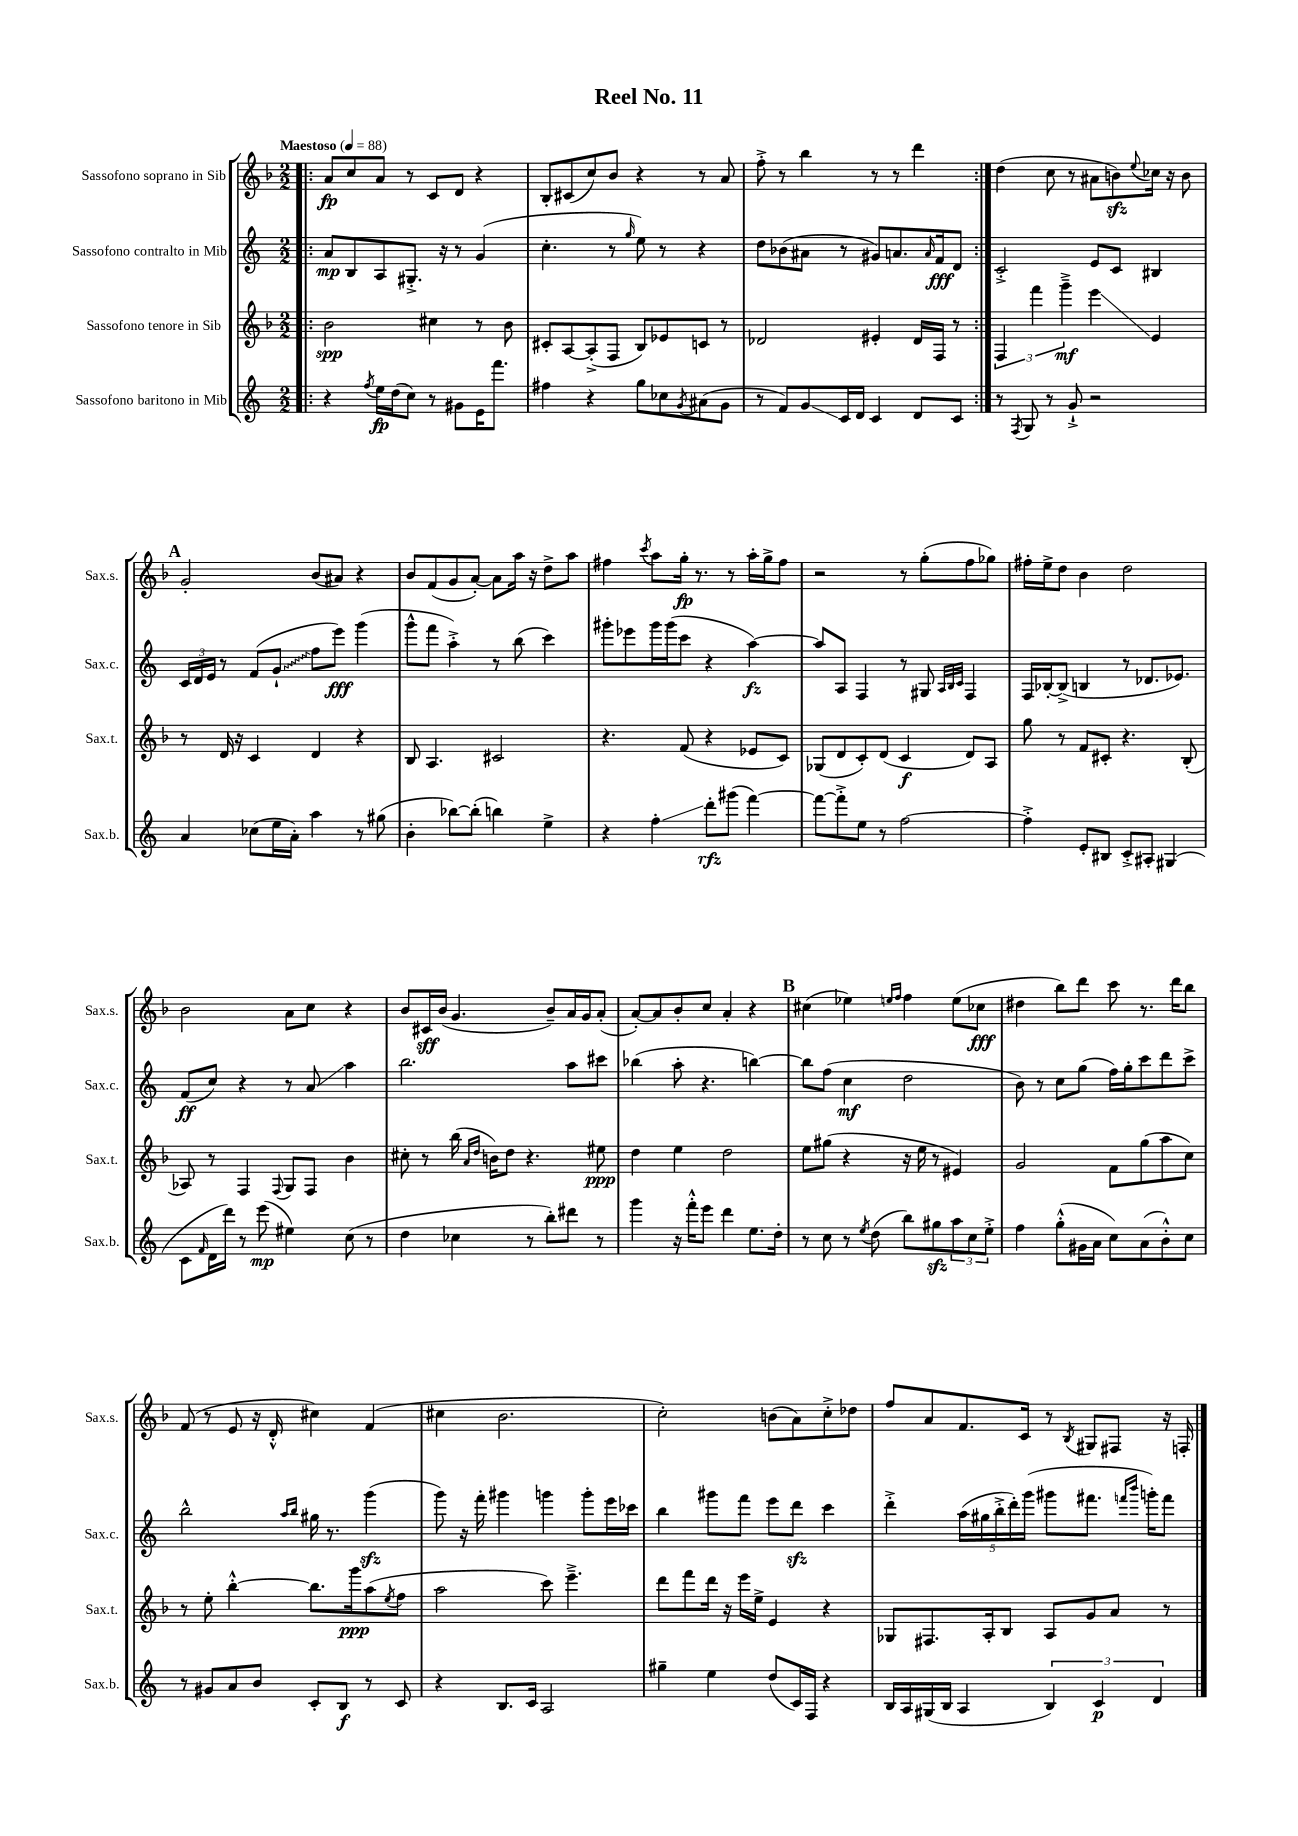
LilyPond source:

\header { title = "Reel No. 11" }
<<
\new StaffGroup <<
\new Staff = "s0" \with { instrumentName = "Sassofono soprano in Sib" shortInstrumentName = "Sax.s." } {
    \clef treble \key f \major \numericTimeSignature \time 2/2 \tempo "Maestoso" 4 = 88
    \repeat volta 2 { \bar ".|:" a'8\fp c''8 a'8 r8 c'8 d'8 r4 |
    bes8-. cis'8( c''8) bes'8 r4 r8 a'8 |
    f''8-.-> r8 bes''4 r8 r8 d'''4 | }
    d''4( c''8 r8 ais'8 b'8\sfz) \appoggiatura { e''8 } ces''16 r16 b'8 |
    \mark \markup { \bold "A" } g'2-. bes'8( ais'8) r4 |
    bes'8 f'8( g'8 a'8~-.) a'8 a''16 r16 d''8-> a''8 |
    fis''4 \acciaccatura { c'''8 } a''8 g''16-.\fp r8. r8 a''16-. g''16-> fis''8 |
    r2 r8 g''8-.( f''8 ges''8) |
    fis''16-. e''16-> d''8 bes'4 d''2 |
    bes'2 a'8 c''8 r4 |
    bes'8 cis'16\sff bes'16( g'4. bes'8--) a'16 g'16 a'8-.( |
    a'8~-.) a'8 bes'8-. c''8 a'4-. r4 |
    \mark \markup { \bold "B" } cis''4( ees''4) \grace { e''16 f''16 } f''4 e''8( ces''8\fff |
    dis''4 bes''8) d'''8 c'''8 r8. d'''16 bes''8 |
    f'8( r8 e'8 r16 d'16-.-^ cis''4) f'4( |
    cis''4 bes'2. |
    c''2-.) b'8( a'8) c''8-.-> des''8 |
    f''8 a'8 f'8. c'16 r8 \acciaccatura { bes8 } gis8 fis8 r16 f16-. \bar "|." |
}
\new Staff = "s1" \with { instrumentName = "Sassofono contralto in Mib" shortInstrumentName = "Sax.c." } {
    \clef treble \key c \major \numericTimeSignature \time 2/2
    \repeat volta 2 { \bar ".|:" a'8\mp b8 a8 gis8.-.-> r16 r8 g'4( |
    c''4.-. r8 \grace { g''16 } e''8) r8 r4 |
    d''8 bes'8( ais'8 r8 gis'8) a'8. \grace { a'16 } f'16\fff d'8 | }
    c'2-.-> e'8 c'8 bis4 |
    \mark \markup { \bold "A" } \tuplet 3/2 { c'16 d'16 e'16 } r8 f'8( \once \override Glissando.style = #'zigzag g'8-!\glissando f''8 e'''8\fff) g'''4( |
    g'''8-^ f'''8 a''4-.->) r8 b''8( c'''4) |
    gis'''8-. ees'''8 gis'''16 gis'''16( c'''8 r4 a''4~\fz) |
    a''8 a8 f4 r8 gis8 \grace { a32 b32 c'32 } f4 |
    f16 bes16~-. bes8->( b4 r8 des'8. ees'8.) |
    f'8\ff( c''8) r4 r8 a'8\glissando a''4 |
    b''2. a''8 cis'''8 |
    bes''4( a''8-. r4. b''4~) |
    \mark \markup { \bold "B" } b''8 f''8( c''4\mf d''2 |
    b'8) r8 c''8 g''8( f''16) g''16-. c'''8 d'''8 c'''8-> |
    b''2-^ \grace { a''16 b''16 } gis''16 r8. g'''4\sfz( |
    g'''8) r16 f'''16-. gis'''4 g'''4 g'''8-. e'''16 ces'''16 |
    b''4 gis'''8 f'''8 e'''8 d'''8\sfz c'''4 |
    d'''4-.-> \tuplet 5/4 { a''16( gis''16 b''16-.-> d'''16-.) g'''16( } gis'''8 fis'''8. \grace { f'''16 b'''16 } g'''16-.) f'''8 \bar "|." |
}
\new Staff = "s2" \with { instrumentName = "Sassofono tenore in Sib" shortInstrumentName = "Sax.t." } {
    \clef treble \key f \major \numericTimeSignature \time 2/2
    \repeat volta 2 { \bar ".|:" bes'2\spp cis''4 r8 bes'8 |
    cis'8-. a8~ a8-.->( f8 bes8) ees'8 c'8 r8 |
    des'2 eis'4-. des'16 f16 r8 | }
    \tuplet 3/2 { f4 f'''4 g'''4--->\mf } e'''4\glissando e'4 |
    \mark \markup { \bold "A" } r8 d'16 r16 c'4 d'4 r4 |
    bes8 a4. cis'2 |
    r4. f'8( r4 ees'8 c'8) |
    ges8( d'8 c'8-.) d'8( c'4\f d'8) a8 |
    g''8 r8 f'8 cis'8-. r4. bes8-.( |
    aes8) r8 f4 \appoggiatura { f8 } g8 f8 bes'4 |
    cis''8-. r8 bes''16( \grace { a'16 d''16 } b'16) d''8 r4. eis''8\ppp |
    d''4 e''4 d''2 |
    \mark \markup { \bold "B" } e''8 gis''8( r4 r16 e''16 r8 eis'4) |
    g'2 f'8 g''8( a''8 c''8) |
    r8 e''8-. bes''4~-.-^ bes''8. g'''16\ppp a''8( \acciaccatura { e''8 } f''8 |
    a''2 c'''8) e'''4.---> |
    d'''8 f'''8 d'''16 r16 e'''16 e''16-> e'4 r4 |
    ges8 fis8. a16-. bes8 a8 g'8 a'8 r8 \bar "|." |
}
\new Staff = "s3" \with { instrumentName = "Sassofono baritono in Mib" shortInstrumentName = "Sax.b." } {
    \clef treble \key c \major \numericTimeSignature \time 2/2
    \repeat volta 2 { \bar ".|:" r4 \acciaccatura { f''8 } e''16\fp d''16( c''8) r8 gis'8 e'16 f'''8. |
    fis''4 r4 g''8 ces''8 \acciaccatura { g'8 } ais'8( g'8 |
    r8 f'8) g'8\glissando c'16 d'16 c'4 d'8 c'8 | }
    r8 \acciaccatura { f8 } g8 r8 g'8-!-> r2 |
    \mark \markup { \bold "A" } a'4 ces''8( e''16 a'16-.) a''4 r8 gis''8( |
    b'4-. bes''8~) bes''8-.( b''4) e''4-> |
    r4 f''4-.\glissando d'''8-.\rfz gis'''8( f'''4~) |
    f'''8~ f'''8-.-> e''8 r8 f''2~ |
    f''4-.-> e'8-. bis8 c'8-.-> ais8-. gis4( |
    c'8 \grace { f'16 } d'16 d'''16) r8 e'''8\mp( eis''4) c''8( r8 |
    d''4 ces''4 r8 b''8-.) dis'''8 r8 |
    g'''4 r16 f'''16-.-^ e'''8 d'''4 e''8. d''16-. |
    \mark \markup { \bold "B" } r8 c''8 r8 \acciaccatura { e''8 } d''8( b''8) gis''8\sfz \tuplet 3/2 { a''8 c''8 e''8-.-> } |
    f''4 g''8-.-^( gis'16 a'16 c''8) a'8( b'8-.-^) c''8 |
    r8 gis'8 a'8 b'8 c'8-. b8\f r8 c'8 |
    r4 b8. c'16 a2 |
    gis''4-- e''4 d''8( c'16) f16 r4 |
    b16 a16 gis16( b16 a4 \tuplet 3/2 { b4) c'4\p d'4 } \bar "|." |
}
>>
>>
\layout { \context { \Score \remove "Bar_number_engraver" } }
